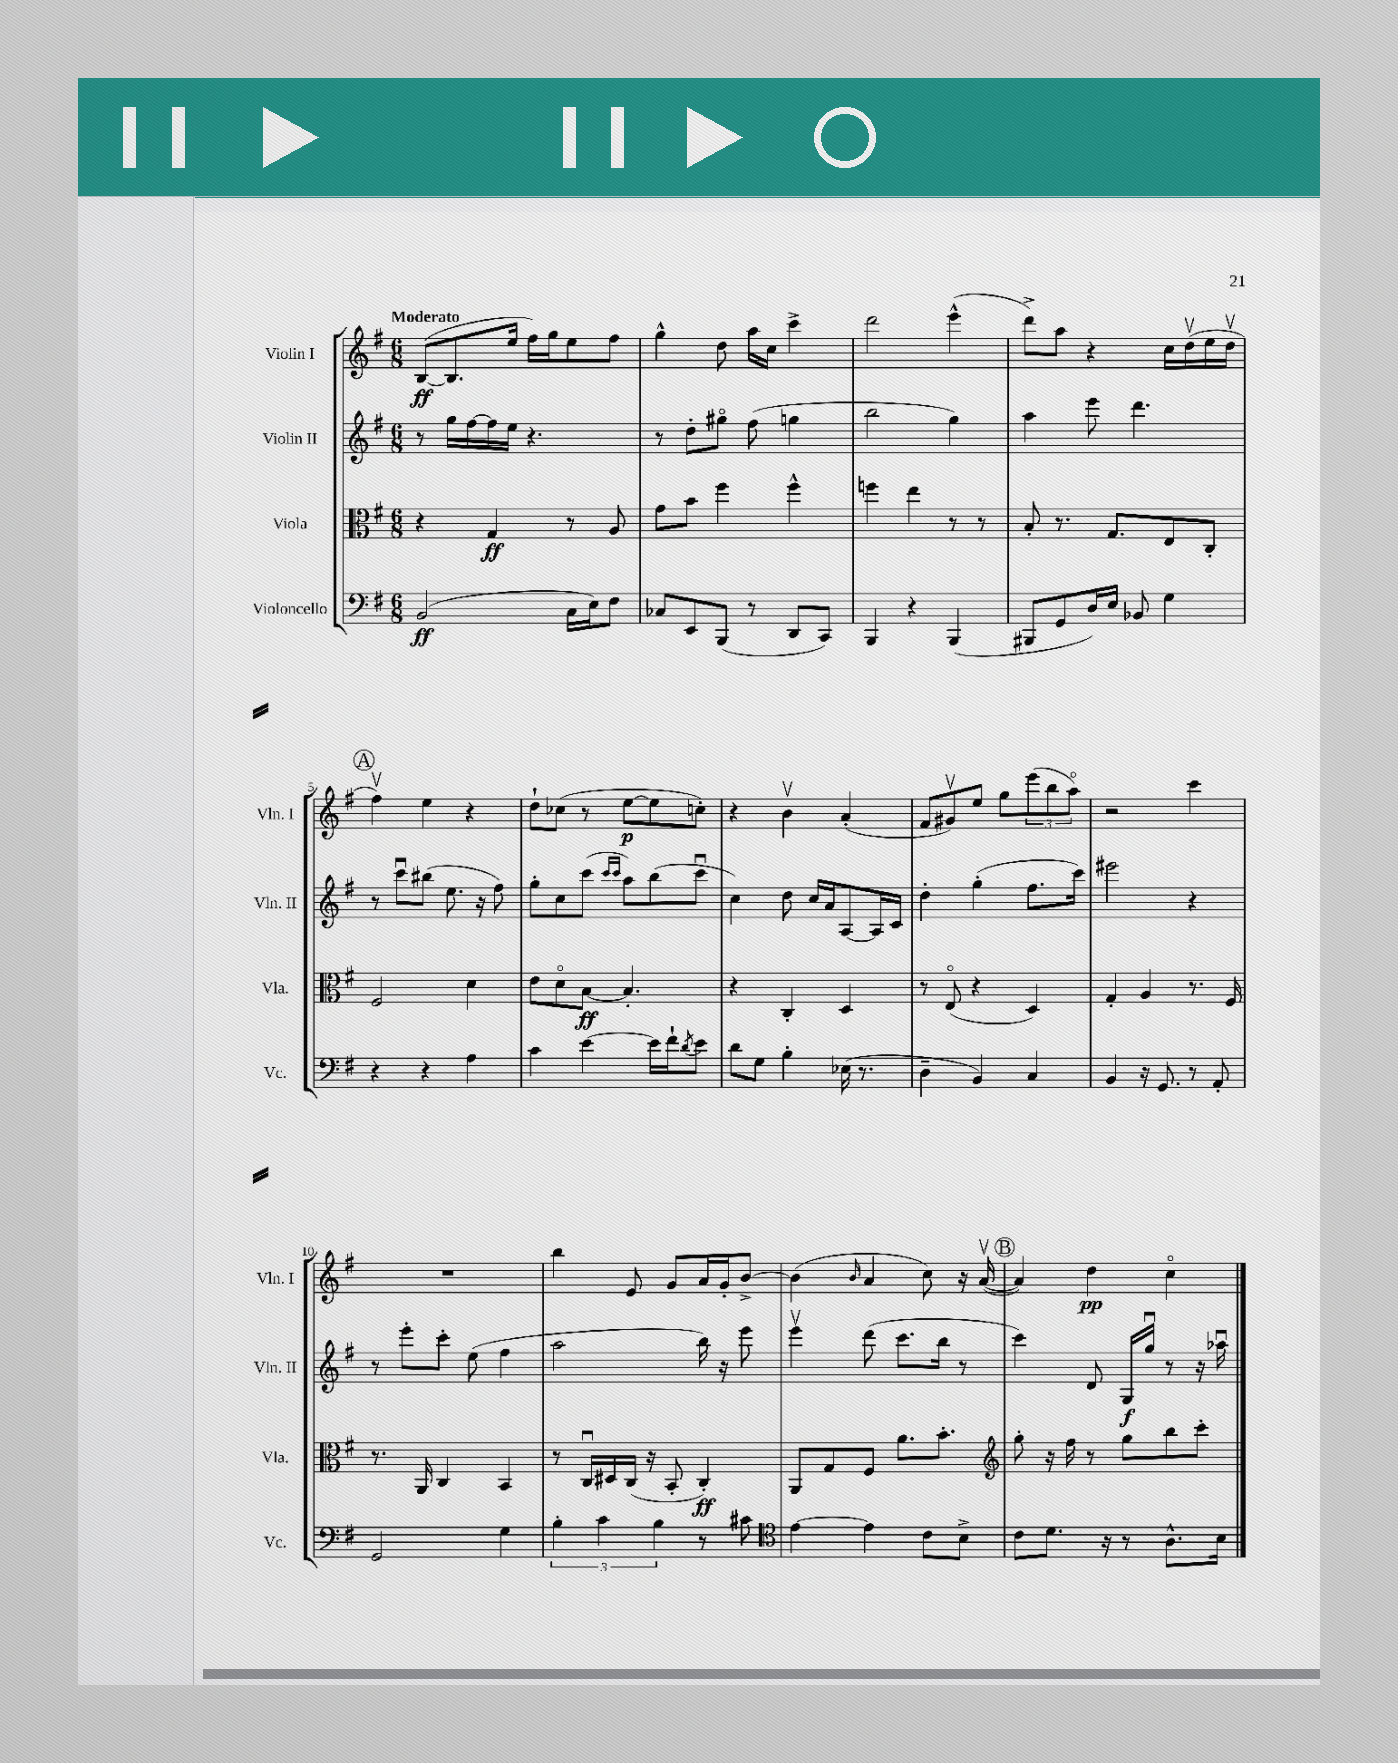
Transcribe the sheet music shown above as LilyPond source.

<<
\new StaffGroup <<
\new Staff = "s0" \with { instrumentName = "Violin I" shortInstrumentName = "Vln. I" } {
    \clef treble \key g \major \numericTimeSignature \time 6/8 \tempo "Moderato"
    b8~\ff( b8. e''16 fis''16) g''16 e''8 fis''8 |
    g''4-^ d''8 a''16 c''16 c'''4-> |
    d'''2 e'''4-^( |
    d'''8->) a''8 r4 c''16 d''16\upbow( e''16 d''16\upbow |
    \mark \markup { \circle "A" } fis''4\upbow) e''4 r4 |
    d''8-! ces''8( r8 e''8~\p e''8 c''8-.) |
    r4 b'4\upbow a'4-.( |
    fis'8 gis'8\upbow) e''8 g''8 \tuplet 3/2 { e'''8( b''8 a''8\flageolet) } |
    r2 c'''4 |
    R2. |
    b''4 e'8 g'8 a'16 g'16-. b'8~-> |
    b'4( \grace { b'16 } a'4 c''8) r16 a'16~\upbow( |
    \mark \markup { \circle "B" } a'4) d''4\pp c''4\flageolet \bar "|." |
}
\new Staff = "s1" \with { instrumentName = "Violin II" shortInstrumentName = "Vln. II" } {
    \clef treble \key g \major \numericTimeSignature \time 6/8
    r8 g''16 fis''16~ fis''16 e''16 r4. |
    r8 d''8-. gis''8\flageolet fis''8( g''4 |
    b''2 g''4) |
    a''4 e'''8 d'''4. |
    \mark \markup { \circle "A" } r8 c'''8\downbow bis''8( e''8. r16 fis''8) |
    g''8-. c''8 c'''8( \grace { c'''16 c'''16 } a''8) b''8( c'''8\downbow |
    c''4) d''8 c''16 a'16 a8~ a16 c'16 |
    d''4-. g''4-.( fis''8. c'''16) |
    eis'''2 r4 |
    r8 e'''8-. c'''8-. e''8( fis''4 |
    a''2 b''16) r16 e'''8 |
    e'''4\upbow d'''8( c'''8. b''16 r8 |
    \mark \markup { \circle "B" } c'''4) d'8 g16\f g''16\downbow r8 r16 aes''16\downbow \bar "|." |
}
\new Staff = "s2" \with { instrumentName = "Viola" shortInstrumentName = "Vla." } {
    \clef alto \key g \major \numericTimeSignature \time 6/8
    r4 g4\ff r8 a8 |
    g'8 b'8 fis''4 fis''4-^ |
    f''4 e''4 r8 r8 |
    b8-. r8. g8. e8 c8-. |
    \mark \markup { \circle "A" } fis2 d'4 |
    e'8 d'8\flageolet b8~\ff b4.-. |
    r4 c4-. d4 |
    r8 e8\flageolet( r4 d4) |
    g4-. a4 r8. fis16 |
    r8. a,16 c4 b,4 |
    r8 c16\downbow dis16 c16( r16 b,8-. c4-.\ff) |
    a,8 g8 fis8 a'8. b'8.-. |
    \mark \markup { \circle "B" } \clef treble g''8-. r16 fis''16 r8 g''8 b''8 c'''8-. \bar "|." |
}
\new Staff = "s3" \with { instrumentName = "Violoncello" shortInstrumentName = "Vc." } {
    \clef bass \key g \major \numericTimeSignature \time 6/8
    b,2\ff( c16 e16) fis8 |
    ces8 e,8 b,,8( r8 d,8 c,8) |
    b,,4 r4 b,,4( |
    bis,,8 g,8 d16) e16 bes,8 g4 |
    \mark \markup { \circle "A" } r4 r4 a4 |
    c'4 e'4~ e'16 fis'16-! \acciaccatura { d'8 } e'8 |
    d'8 g8 b4-. ees16( r8. |
    d4-- b,4) c4 |
    b,4 r16 g,8. r8 a,8-. |
    g,2 g4 |
    \tuplet 3/2 { b4-. c'4 b4 } r8 cis'8 |
    \clef tenor e'4~ e'4 c'8 b8-> |
    \mark \markup { \circle "B" } c'8 d'8. r16 r8 a8.-^ b16 \bar "|." |
}
>>
>>
